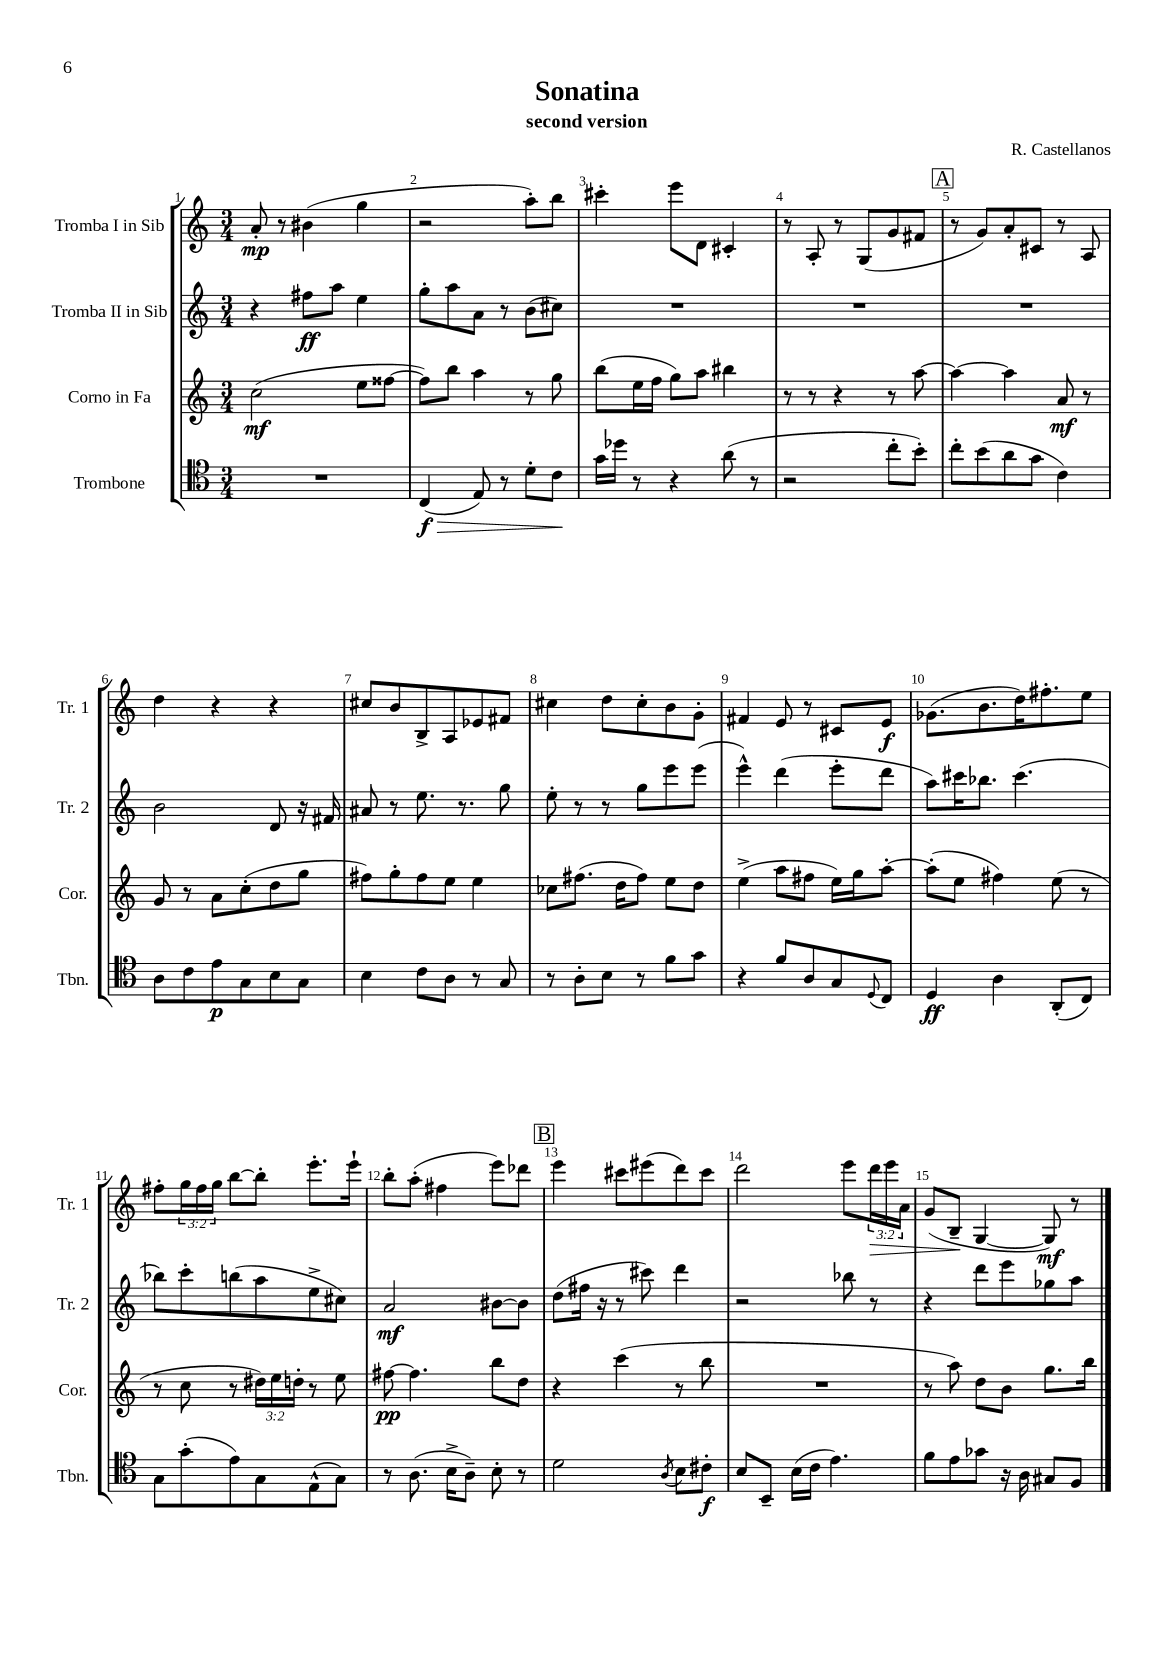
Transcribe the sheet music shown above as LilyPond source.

\header { title = "Sonatina" composer = "R. Castellanos" subtitle = "second version" }
<<
\new StaffGroup <<
\new Staff = "s0" \with { instrumentName = "Tromba I in Sib" shortInstrumentName = "Tr. 1" } {
    \clef treble \key c \major \numericTimeSignature \time 3/4 \override Staff.TupletNumber.text = #tuplet-number::calc-fraction-text
    a'8-.\mp r8 bis'4( g''4 |
    r2 a''8-.) b''8 |
    cis'''4-. e'''8 d'8 cis'4-. |
    r8 a8-. r8 g8( g'8 fis'8 |
    \mark \markup { \box "A" } r8 g'8) a'8-. cis'8 r8 a8 |
    d''4 r4 r4 |
    cis''8 b'8 b8-> a8 ees'8 fis'8 |
    cis''4 d''8 cis''8-. b'8 g'8-. |
    fis'4 e'8 r8 cis'8 e'8\f |
    ges'8.( b'8. d''16) fis''8.-. e''8 |
    fis''8-. \tuplet 3/2 { g''16 fis''16 g''16 } b''8~ b''8-. e'''8.-. e'''16-! |
    b''8-. a''8-.( fis''4 e'''8) des'''8 |
    \mark \markup { \box "B" } e'''4 cis'''8 eis'''8( d'''8) cis'''8 |
    d'''2 e'''8 \tuplet 3/2 { d'''16\> e'''16 a'16 } |
    g'8( b8--\! g4~ g8\mf) r8 \bar "|." |
}
\new Staff = "s1" \with { instrumentName = "Tromba II in Sib" shortInstrumentName = "Tr. 2" } {
    \clef treble \key c \major \numericTimeSignature \time 3/4
    r4 fis''8\ff a''8 e''4 |
    g''8-. a''8 a'8 r8 b'8( cis''8) |
    R2. |
    R2. |
    \mark \markup { \box "A" } R2. |
    b'2 d'8 r16 fis'16 |
    ais'8 r8 e''8. r8. g''8 |
    e''8-. r8 r8 g''8 e'''8 e'''8( |
    e'''4-^) d'''4( e'''8-. d'''8 |
    a''8) cis'''16 bes''8. cis'''4.( |
    bes''8) c'''8-. b''8( a''8 e''8-> cis''8) |
    a'2\mf bis'8~ bis'8 |
    \mark \markup { \box "B" } d''8( fis''16 r16 r8 cis'''8) d'''4 |
    r2 bes''8 r8 |
    r4 d'''8 e'''8 ges''8 a''8 \bar "|." |
}
\new Staff = "s2" \with { instrumentName = "Corno in Fa" shortInstrumentName = "Cor." } {
    \clef treble \key c \major \numericTimeSignature \time 3/4 \override Staff.TupletNumber.text = #tuplet-number::calc-fraction-text
    c''2\mf( e''8 fisis''8~ |
    fisis''8) b''8 a''4 r8 g''8 |
    b''8( e''16 f''16 g''8) a''8 bis''4 |
    r8 r8 r4 r8 a''8~ |
    \mark \markup { \box "A" } a''4~ a''4 a'8\mf r8 |
    g'8 r8 a'8 c''8-.( d''8 g''8 |
    fis''8) g''8-. fis''8 e''8 e''4 |
    ces''8 fis''8.( d''16 fis''8) e''8 d''8 |
    e''4->( a''8 fis''8 e''16) g''16 a''8~-. |
    a''8-.( e''8 fis''4) e''8( r8 |
    r8 c''8 r8 \tuplet 3/2 { dis''16) e''16 d''16-. } r8 e''8 |
    fis''8~\pp fis''4. b''8 d''8 |
    \mark \markup { \box "B" } r4 c'''4( r8 b''8 |
    R2. |
    r8 a''8) d''8 b'8 g''8. b''16 \bar "|." |
}
\new Staff = "s3" \with { instrumentName = "Trombone" shortInstrumentName = "Tbn." } {
    \clef tenor \key c \major \numericTimeSignature \time 3/4
    R2. |
    c4\f\>( e8) r8 d'8-. c'8\! |
    g'16 des''16 r8 r4 a'8( r8 |
    r2 c''8-. b'8-.) |
    \mark \markup { \box "A" } c''8-. b'8( a'8 g'8 c'4) |
    a8 c'8 e'8\p g8 b8 g8 |
    b4 c'8 a8 r8 g8 |
    r8 a8-. b8 r8 f'8 g'8 |
    r4 f'8 a8 g8 \appoggiatura { d8 } c8 |
    d4\ff a4 a,8-.( c8) |
    g8 g'8-.( e'8) g8 e8-^( g8) |
    r8 a8.( b16-> a8--) b8-. r8 |
    \mark \markup { \box "B" } d'2 \acciaccatura { a8 } b8 cis'8-.\f |
    b8 b,8-- b16( c'16 e'4.) |
    f'8 e'8 ges'8 r16 a16 gis8 f8 \bar "|." |
}
>>
>>
\layout { \context { \Score \override BarNumber.break-visibility = ##(#f #t #t) barNumberVisibility = #all-bar-numbers-visible } }
